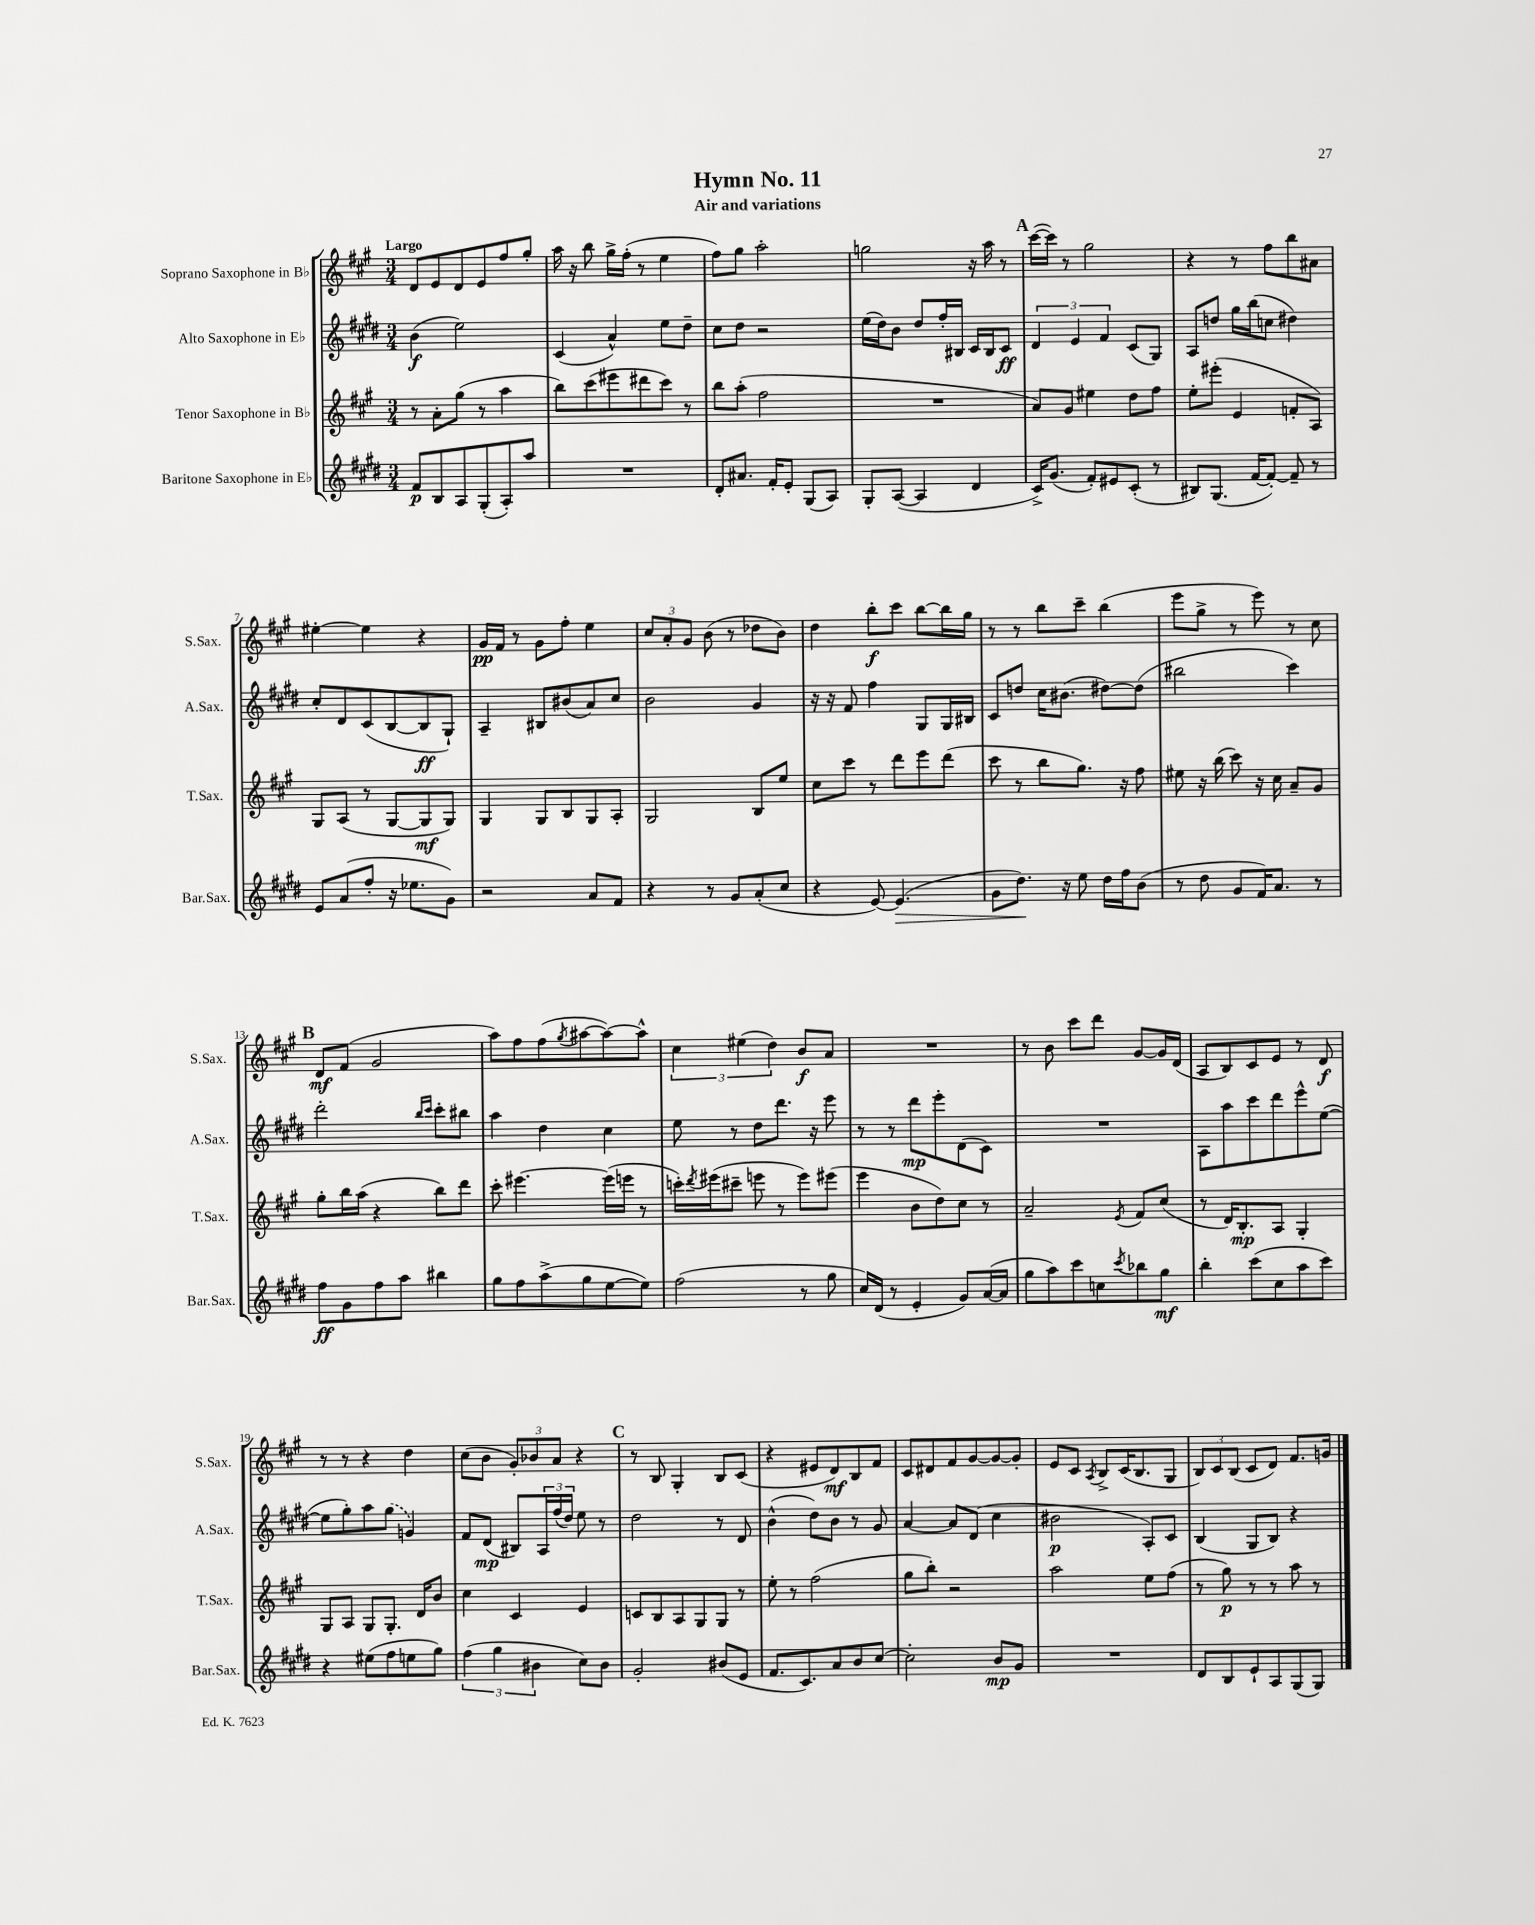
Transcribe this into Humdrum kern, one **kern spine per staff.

**kern	**dynam	**kern	**dynam	**kern	**dynam	**kern	**dynam
*part4	*part4	*part3	*part3	*part2	*part2	*part1	*part1
*staff4	*staff4	*staff3	*staff3	*staff2	*staff2	*staff1	*staff1
*I"Baritone Saxophone in E♭	*	*I"Tenor Saxophone in B♭	*	*I"Alto Saxophone in E♭	*	*I"Soprano Saxophone in B♭	*
*I'Bar.Sax.	*	*I'T.Sax.	*	*I'A.Sax.	*	*I'S.Sax.	*
*clefG2	*	*clefG2	*	*clefG2	*	*clefG2	*
*k[f#c#g#d#]	*	*k[f#c#g#]	*	*k[f#c#g#d#]	*	*k[f#c#g#]	*
*M3/4	*	*M3/4	*	*M3/4	*	*M3/4	*
=1	=1	=1	=1	=1	=1	=1	=1
!	!	!	!	!	!	!LO:TX:a:B:t=Largo	!
8f#/L	p	8r	.	(4b\	f	8d/L	.
8B/	.	8a'\L	.	.	.	8e/	.
8A/	.	(8gg#\J	.	2ee\)	.	8d/	.
(8G#'/	.	8r	.	.	.	8e/	.
8A'/)	.	4aa\	.	.	.	8ff#/	.
8aa/J	.	.	.	.	.	8gg#'/J	.
=2	=2	=2	=2	=2	=2	=2	=2
2.r	.	8bb\L)	.	(4c#/	.	16aa\	.
.	.	.	.	.	.	16r	.
.	.	(8ccc#\	.	.	.	8bb\	.
.	.	8eee#X\	.	4a^^/)	.	16gg#^\LL	.
.	.	.	.	.	.	(16ff#'\JJ	.
.	.	8ddd#X\	.	.	.	8r	.
.	.	8ccc#\J)	.	8ee\L	.	4ee\	.
.	.	8r	.	8dd#~\J	.	.	.
=3	=3	=3	=3	=3	=3	=3	=3
8d#'/L	.	8bb\L	.	8cc#\L	.	8ff#\L)	.
8.a#X/J	.	(8aa'\J	.	8dd#\J	.	8gg#\J	.
.	.	2ff#\	.	2r	.	2aa'\	.
16f#'/KL	.	.	.	.	.	.	.
8e'/J	.	.	.	.	.	.	.
(8G#/L	.	.	.	.	.	.	.
8A/J)	.	.	.	.	.	.	.
=4	=4	=4	=4	=4	=4	=4	=4
8G#'/L	.	2.r	.	(16ee\LL	.	2ggn\	.
.	.	.	.	16dd#\J)	.	.	.
([8A/J	.	.	.	8b\J	.	.	.
4A/]	.	.	.	8dd#/L	.	.	.
.	.	.	.	16ff#'/L	.	.	.
.	.	.	.	16B#X/JJ	.	.	.
4d#/	.	.	.	16c#/LL	.	16r	.
.	.	.	.	16B#/J	.	16aa\	.
.	.	.	.	8c#/J	ff	8r	.
!!LO:REH:place=s1:t=A
=5	=5	=5	=5	=5	=5	=5	=5
16c#^/KL)	.	8a/L)	.	6d#/	.	([16ccc#\LL	.
(8.g#/J	.	.	.	.	.	16ccc#\JJ])	.
.	.	8g#/J	.	.	.	8r	.
.	.	.	.	6e/	.	.	.
8f#'/L)	.	4ee#X\	.	.	.	2gg#\	.
.	.	.	.	6f#/	.	.	.
8e#X/	.	.	.	.	.	.	.
(8c#'/J	.	8dd\L	.	(8c#/L	.	.	.
8r	.	8ff#\J	.	8G#/J)	.	.	.
=6	=6	=6	=6	=6	=6	=6	=6
8B#X/L)	.	8ee'\L	.	8A/L	.	4r	.
(8.G#/J	.	(8eee#X'\J	.	8ddn/J	.	.	.
.	.	4e/	.	16gg#\LL	.	8r	.
[16f#/KL	.	.	.	(16bb\J	.	.	.
8f#'/J_)	.	.	.	8ccn\J	.	8ff#\L	.
8f#~/]	.	8fn'/L	.	4dd#X\)	.	8bb\	.
8r	.	8A/J)	.	.	.	8a#X\J	.
!!LO:LB:g=z
=7	=7	=7	=7	=7	=7	=7	=7
8e/L	.	8G#/L	.	8cc#'/L	.	[4ee#X'\	.
(8a/	.	(8A/J	.	8d#/	.	.	.
8ff#'/J	.	8r	.	(8c#/	.	4ee#\]	.
16r	.	[8G#/L	.	[8B/	.	.	.
8.ee-X\L	.	.	.	.	.	.	.
.	.	8G#/]	mf	8B/]	ff	4r	.
8g#\J)	.	8G#/J)	.	8G#`/J)	.	.	.
=8	=8	=8	=8	=8	=8	=8	=8
2r	.	4G#/	.	4A~/	.	16g#/LL	pp
.	.	.	.	.	.	16f#/JJ	.
.	.	.	.	.	.	8r	.
.	.	8G#/L	.	8B#X/L	.	8g#\L	.
.	.	8B/	.	(8b#X/	.	8ff#'\J	.
8a/L	.	8G#/	.	8a/)	.	4ee\	.
8f#/J	.	8A'/J	.	8cc#/J	.	.	.
=9	=9	=9	=9	=9	=9	=9	=9
4r	.	2G#/	.	2b\	.	12cc#/L	.
.	.	.	.	.	.	12a'/	.
.	.	.	.	.	.	12g#/J	.
8r	.	.	.	.	.	(8b\	.
8g#/L	.	.	.	.	.	8r	.
(8a'/	.	8B/L	.	4g#/	.	8dd-X\L	.
8cc#/J	.	8ee/J	.	.	.	8b\J)	.
=10	=10	=10	=10	=10	=10	=10	=10
4r	.	8cc#\L	.	16r	.	4dd\	.
.	.	.	.	16r	.	.	.
.	.	8ccc#\J	.	8f#/	.	.	.
[8e/)	.	8r	.	4ff#\	.	8bb'\L	f
!	!LO:HP:b	!	!	!	!	!	!
(4.e/]	>	8ddd\L	.	.	.	8ccc#\J	.
.	.	8eee\	.	8G#/L	.	[8bb\L	.
.	.	(8ddd\J	.	16G#/L	.	16bb\L]	.
.	.	.	.	16B#X/JJ	.	16gg#\JJ	.
=11	=11	=11	=11	=11	=11	=11	=11
8g#\L	.	8ccc#\	.	8c#/L	.	8r	.
8.dd#\J)	.	8r	.	8ddn/J	.	8r	.
.	.	8bb\L	.	16cc#\KL	.	8bb\L	.
16r	]	.	.	(8.b#X\J	.	.	.
8ee\	.	8.gg#\J)	.	.	.	8ccc#~\J	.
16dd#\LL	.	.	.	[8dd#X\L)	.	(4bb\	.
16ff#\J	.	16r	.	.	.	.	.
(8b\J	.	8ff#\	.	(8dd#\J]	.	.	.
=12	=12	=12	=12	=12	=12	=12	=12
8r	.	8ee#X\	.	2bb#X\	.	8eee\L	.
8dd#\	.	16r	.	.	.	8gg#^\J	.
.	.	(16bb\	.	.	.	.	.
8g#/L	.	8ccc#\)	.	.	.	8r	.
16f#/K)	.	16r	.	.	.	8eee\)	.
8.a/J	.	16cc#\	.	.	.	.	.
.	.	8a~/L	.	4ccc#\)	.	8r	.
8r	.	8g#/J	.	.	.	8cc#\	.
!!LO:LB:g=z
!!LO:REH:place=s1:t=B
=13	=13	=13	=13	=13	=13	=13	=13
8ff#\L	ff	8gg#'\L	.	2ddd#'\	.	8d/L	mf
8g#\	.	16bb\L	.	.	.	(8f#/J	.
.	.	(16aa\JJ	.	.	.	.	.
8ff#\	.	4r	.	.	.	2g#/	.
8aa\J	.	.	.	.	.	.	.
.	.	.	.	16qqbb/LL	.	.	.
.	.	.	.	16qqccc#/JJ	.	.	.
4bb#X\	.	8bb\L)	.	8ccc#'\L	.	.	.
.	.	8ddd\J	.	8bb#X\J	.	.	.
=14	=14	=14	=14	=14	=14	=14	=14
8gg#\L	.	8ccc#'\	.	4aa\	.	8aa\L)	.
8ff#\	.	[4.eee#X\	.	.	.	8ff#\	.
(8aa^\	.	.	.	4dd#\	.	(8ff#\	.
.	.	.	.	.	.	8qgg#/	.
8gg#\	.	.	.	.	.	[8aa#X\	.
[8ee\	.	(16eee#\LL]	.	4cc#\	.	8aa#\_)	.
.	.	16eeen\JJ	.	.	.	.	.
8ee\J])	.	8r	.	.	.	8aa#^^\J]	.
=15	=15	=15	=15	=15	=15	=15	=15
(2ff#\	.	16cccn'\LL)	.	8ee\	.	6cc#\	.
.	.	8qddd/	.	.	.	.	.
.	.	(16eee#X\J	.	.	.	.	.
.	.	8ccc#X~\J	.	8r	.	.	.
.	.	.	.	.	.	(6ee#X\	.
.	.	8eeen\	.	8dd#\L	.	.	.
.	.	.	.	.	.	6dd\)	.
.	.	8r	.	8.ddd#\J	.	.	.
8r	.	8eee\L)	.	.	.	8b/L	f
.	.	.	.	16r	.	.	.
8gg#\	.	(8eee#X\J	.	8eee\	.	8a/J	.
=16	=16	=16	=16	=16	=16	=16	=16
16cc#/LL)	.	4eee\	.	8r	.	2.r	.
(16d#/JJ	.	.	.	.	.	.	.
8r	.	.	.	8r	.	.	.
4e'/	.	8b\L	.	8ddd#\L	mp	.	.
.	.	8dd\)	.	8eee'\	.	.	.
8g#/L)	.	8cc#\J	.	(8d#\	.	.	.
([16a/L	.	8r	.	8c#\J)	.	.	.
16a/JJ]	.	.	.	.	.	.	.
=17	=17	=17	=17	=17	=17	=17	=17
8gg#\L	.	2a~/	.	2.r	.	8r	.
8aa\)	.	.	.	.	.	8b\	.
8ccc#\	.	.	.	.	.	8ccc#\L	.
8ccn\	.	.	.	.	.	8ddd\J	.
8qccc#/	.	8qe/	.	.	.	.	.
8bb-X\	.	8f#/L	.	.	.	[8g#/L	.
8gg#\J	mf	(8cc#/J	.	.	.	16g#/L]	.
.	.	.	.	.	.	(16d/JJ	.
=18	=18	=18	=18	=18	=18	=18	=18
4bb'\	.	8r	.	8A\L	.	8A/L	.
.	.	16d/KL)	.	8aa\	.	8B/)	.
.	.	8.B'/	mp	.	.	.	.
(8ccc#\L	.	.	.	8ccc#\	.	8c#/	.
8cc#\	.	8A/J	.	8ddd#\	.	8e/J	.
8aa\	.	4G#'/	.	8eee^^\	.	8r	.
8ccc#\J)	.	.	.	([8ee\J	.	8d/	f
!!LO:LB:g=z
=19	=19	=19	=19	=19	=19	=19	=19
4r	.	8G#/L	.	8ee\L]	.	8r	.
.	.	8A/J	.	8gg#'\)	.	8r	.
(8ee#X\L	.	8G#/L	.	8aa\	.	4r	.
8ff#\	.	8.G#'/J	.	(8gg#\J	.	.	.
8een\	.	.	.	4gn/)	.	4dd\	.
.	.	16d/KL	.	.	.	.	.
8gg#\J)	.	8b/J	.	.	.	.	.
=20	=20	=20	=20	=20	=20	=20	=20
(6ff#\	.	4cc#\	.	8f#/L	.	(8cc#\L	.
.	.	.	.	(8d#/J	mp	8b\J	.
6gg#\	.	.	.	.	.	.	.
.	.	4c#/	.	8B#X/L)	.	12g#'/L)	.
6b#X\	.	.	.	.	.	12b-X/	.
.	.	.	.	24A/L	.	.	.
.	.	.	.	(24ff#/	.	12a/J	.
.	.	.	.	24dd#/JJ)	.	.	.
8cc#\L)	.	4e/	.	8ee\	.	4r	.
8b#\J	.	.	.	8r	.	.	.
!!LO:REH:place=s1:t=C
=21	=21	=21	=21	=21	=21	=21	=21
2g#'/	.	8cn/L	.	2dd#\	.	8r	.
.	.	8B/	.	.	.	8B/	.
.	.	8A/	.	.	.	4G#'/	.
.	.	8G#/	.	.	.	.	.
(8b#X/L	.	8G#/J	.	8r	.	8B/L	.
8e/J	.	8r	.	8d#/	.	(8c#/J	.
=22	=22	=22	=22	=22	=22	=22	=22
8.f#/L	.	8ee'\	.	(4b^^\	.	4r	.
.	.	8r	.	.	.	.	.
8.c#/)	.	.	.	.	.	.	.
.	.	(2ff#\	.	8dd#\L)	.	8e#X/L	.
8a/	.	.	.	8b\J	.	8d/)	mf
8b/	.	.	.	8r	.	8B/	.
[8cc#/J	.	.	.	8g#/	.	8f#/J	.
=23	=23	=23	=23	=23	=23	=23	=23
2cc#'\]	.	8gg#\L	.	[4a/	.	8c#/L	.
.	.	8bb'\J)	.	.	.	8d#X/	.
.	.	2r	.	8a/L]	.	8f#/	.
.	.	.	.	(8d#/J	.	[8g#/	.
8b/L	mp	.	.	4cc#\	.	8g#/_	.
8g#/J	.	.	.	.	.	8g#'/J]	.
=24	=24	=24	=24	=24	=24	=24	=24
2.r	.	2aa\	.	2b#X\	p	8e/L	.
.	.	.	.	.	.	8c#/J	.
.	.	.	.	.	.	8qA/	.
.	.	.	.	.	.	8B^/L	.
.	.	.	.	.	.	(16c#/K	.
.	.	.	.	.	.	8.B/	.
.	.	8ee\L	.	8A'/L)	.	.	.
.	.	(8ff#\J	.	8c#/J	.	8G#/J	.
=25	=25	=25	=25	=25	=25	=25	=25
8d#/L	.	8r	.	(4B/	.	12B/L)	.
.	.	.	.	.	.	12c#/	.
8B/	.	8gg#\)	p	.	.	.	.
.	.	.	.	.	.	(12B/J	.
8e`/	.	8r	.	8G#/L	.	8c#/L	.
8A/	.	8r	.	8B/J)	.	8d/J)	.
(8G#/	.	8aa\	.	4r	.	8.f#/L	.
8G#/J)	.	8r	.	.	.	.	.
.	.	.	.	.	.	16gn/Jk	.
==	==	==	==	==	==	==	==
*-	*-	*-	*-	*-	*-	*-	*-
